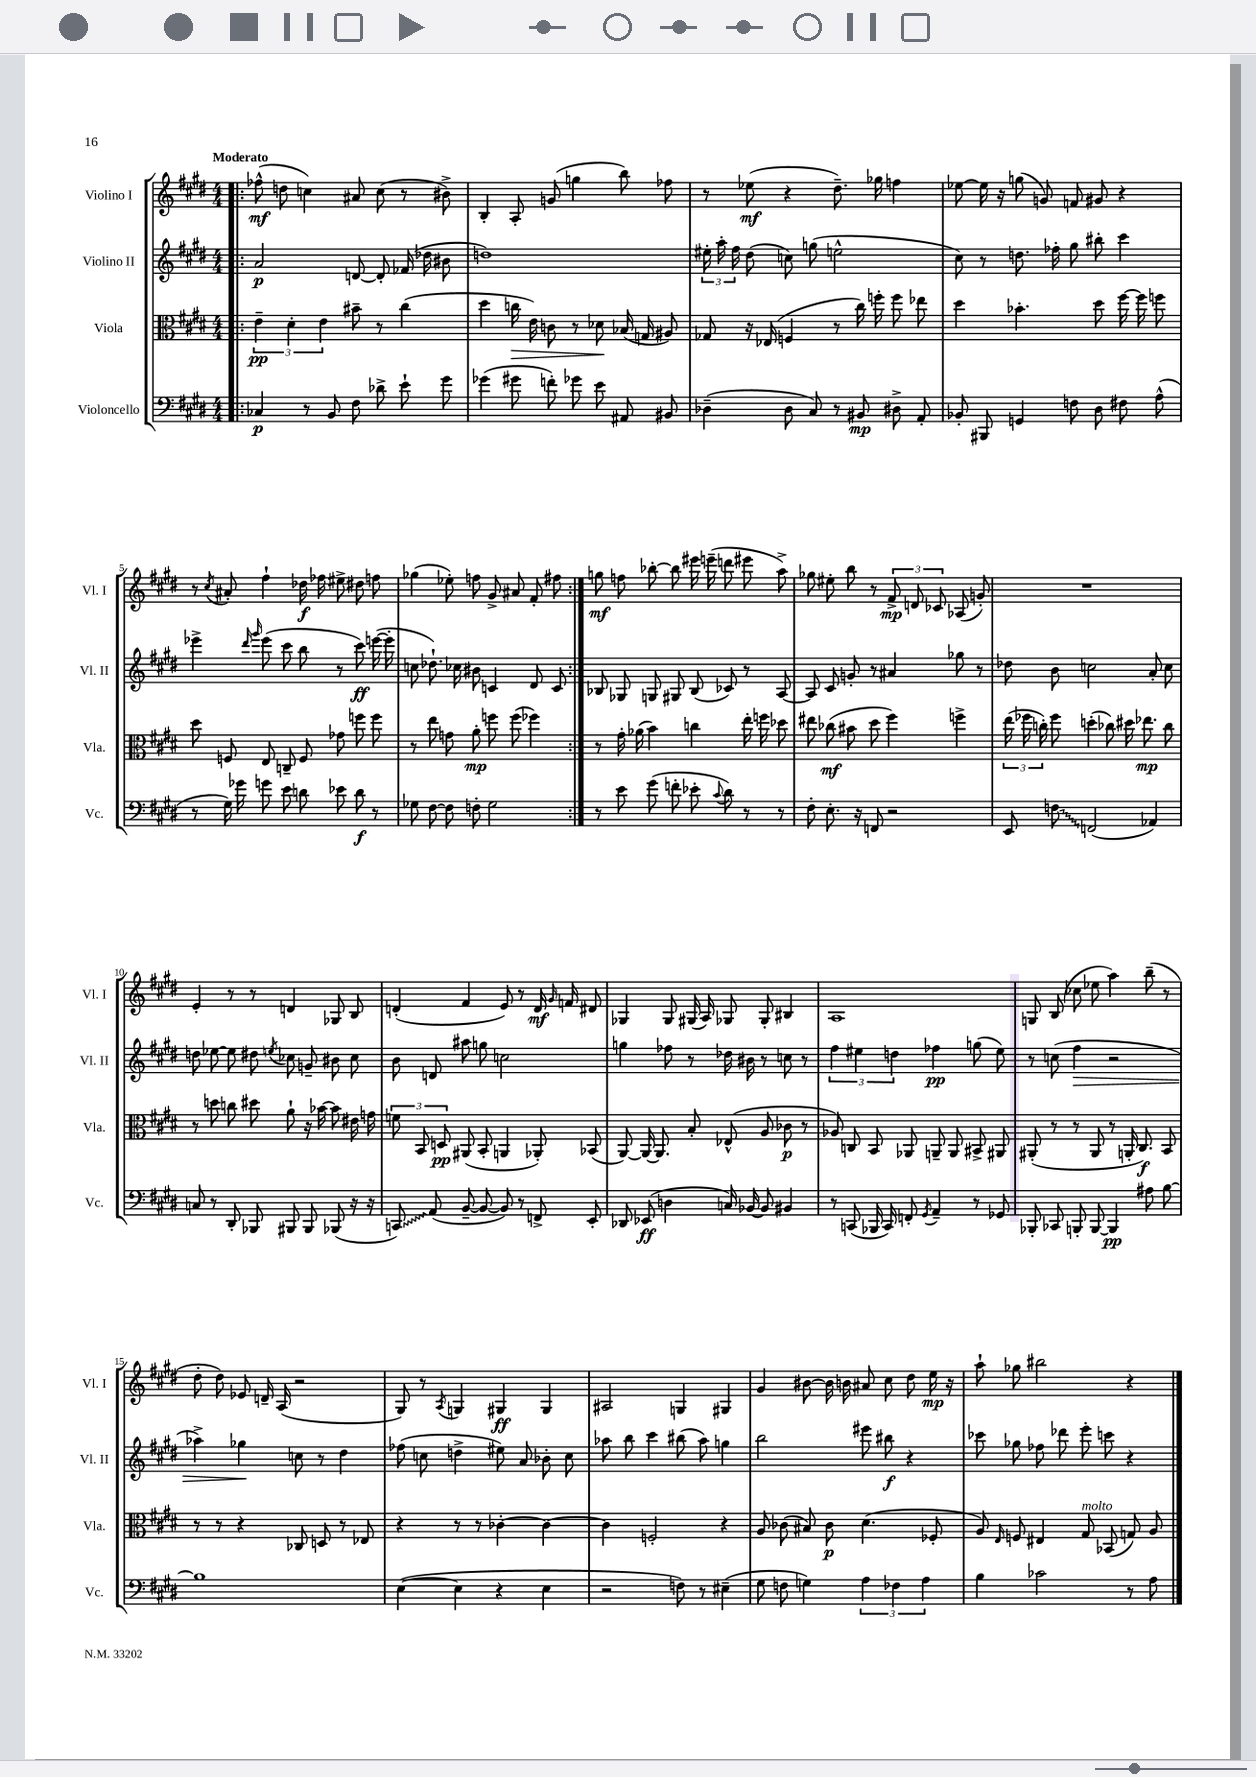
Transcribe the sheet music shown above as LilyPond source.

<<
\new StaffGroup <<
\new Staff = "s0" \with { instrumentName = "Violino I" shortInstrumentName = "Vl. I" } {
    \clef treble \key e \major \numericTimeSignature \time 4/4 \tempo "Moderato"
    \autoBeamOff \repeat volta 2 { \bar ".|:" fes''8-^\mf( d''8 c''4) ais'8 c''8( r8 bis'8->) |
    b4-. a8-. g'8( g''4 b''8) fes''8 |
    r8 ees''8\mf( r4 dis''8.--) ges''16 f''4 |
    ees''8~ ees''16 r16 g''8( g'8) f'8 gis'8 r4 |
    r8 \acciaccatura { cis''8 } ais'8-. fis''4-! des''16\f fes''16 eis''8-> dis''8 f''8 |
    ges''4( ees''8-.) f''8 gis'8-> ais'8 fis'8-. fis''8 | }
    g''8\mf f''8 bes''8~-. bes''8 eis'''16 e'''16--( d'''8 eis'''8 a''8->) |
    ges''8 eis''8-. b''8 r8 \tuplet 3/2 { fis'8->\mp d'8 ces'8 } aes8( g'8-.) |
    R1 |
    e'4-. r8 r8 d'4 ges8 b8 |
    d'4-.( fis'4 e'8) r8 d'16\mf \grace { gis'16 } f'16 dis'8 |
    ges4 ges8 gis16( a16) ges8 ges8-. bis4 |
    a1 |
    g8 b8( ces''8 ees''8 a''4) b''8--( r8 |
    dis''8-. dis''8) ees'8 d'16-- a16( r2 |
    gis8) r8 \acciaccatura { a8 } g4 gis4\ff gis4 |
    ais2 g4 gis4 |
    gis'4 bis'8~ bis'16 b'16 ais'8 cis''8 dis''8 e''16\mp r16 |
    a''8-! ges''8 bis''2 r4 \bar "|." |
}
\new Staff = "s1" \with { instrumentName = "Violino II" shortInstrumentName = "Vl. II" } {
    \clef treble \key e \major \numericTimeSignature \time 4/4
    \autoBeamOff \repeat volta 2 { \bar ".|:" a'2\p d'8~ d'8-. fes'16( des''16 bis'8 |
    d''1) |
    \tuplet 3/2 { eis''16-. a''16-. fis''16 } dis''8( c''8) g''8( e''2-^ |
    cis''8) r8 d''8. fes''16-. gis''8 bis''8-. cis'''4 |
    ees'''4-> \grace { dis'''16 gis'''16 } ees'''8( cis'''8 b''8 r8 cis'''8\ff) e'''16~( e'''16-. |
    c''8 des''8.-!) ces''16 bis'8 c'4 dis'8 c'8 | }
    bes8 ges8 g8 gis8 bes8( ces'8) r8 a8~ |
    a8 cis'8 g'8-. r8 ais'4 ges''8 r8 |
    des''8 b'8 c''2 a'8-. c''8 |
    d''8 ees''8~ ees''8 dis''8 \acciaccatura { e''8 } ces''8 g'8-- bis'8 ces''8 |
    b'8 d'8 ais''8 g''8 c''2 |
    g''4 fes''8 r8 des''16 bis'16 r8 c''8 r8 |
    \tuplet 3/2 { fis''4 eis''4 d''4 } fes''4\pp g''8( eis''8) |
    r8 c''8( fis''4\> r2 |
    aes''4->) ges''4\! c''8 r8 dis''4 |
    fes''8( c''8 d''4-> eis''8) a'8 bes'8-. c''8 |
    aes''8 b''8 cis'''4 bis''8( aes''8) g''4 |
    b''2 eis'''8 bis''8\f r4 |
    ces'''8 ges''8 fes''8 des'''8 e'''8-. c'''8 r4 \bar "|." |
}
\new Staff = "s2" \with { instrumentName = "Viola" shortInstrumentName = "Vla." } {
    \clef alto \key e \major \numericTimeSignature \time 4/4
    \autoBeamOff \repeat volta 2 { \bar ".|:" \tuplet 3/2 { e'4--\pp dis'4-. e'4 } bis'8-- r8 cis''4( |
    dis''4 c''16\> e'16) c'8 r8 des'8\! bes16( g16 ais8) |
    ges8 r16 ees16( f4 r8 cis''16) f''16-. f''8 ees''8 |
    dis''4 bes'4.-. dis''8 fis''16~ fis''16 f''8 |
    dis''8 f8 e8 c8-- f8 ges'8 f''8 f''8 |
    r8 e''8 g'8 a'8-.\mp f''8 f''8( fes''4) | }
    r8 gis'16-. aes'16( b'4) c''4 e''16-. f''16 des''8 |
    eis''8 ces''8\mf( bis'8 dis''8 fis''4) f''4-> |
    \tuplet 3/2 { e''16( fes''16 c''16-.) } fes''8 d''4-.( ces''8) dis''16 ees''8.\mp ces''8 |
    r8 d''8 c''8 dis''8 a'8-! r16 bes'16~ bes'8 eis'16 g'16 |
    \tuplet 3/2 { f'8 b,8 d8\pp } ais,8( b,8-. a,4 aes,8-.) bes,8( |
    a,8~) a,16~ a,8. b8-. ees8-^( a8 ces'8\p r8 |
    aes8) c8 b,8 aes,8 a,8-- a,8 bis,8-> ais,8 |
    ais,8-.( r8 r8 ais,8 r8 a,16-. cis8.\f) b,8 |
    r8 r8 r4 ces8 d8 r8 ees8 |
    r4 r8 r8 ces'4~-. ces'4~ |
    ces'4 f2-. r4 |
    a8 ces'8( bis8) ces'8\p dis'4.( fes8-. |
    a8) \grace { e16 } f8 eis4 gis8^\markup { \italic "molto" } bes,8( g8) a8 \bar "|." |
}
\new Staff = "s3" \with { instrumentName = "Violoncello" shortInstrumentName = "Vc." } {
    \clef bass \key e \major \numericTimeSignature \time 4/4
    \autoBeamOff \repeat volta 2 { \bar ".|:" ces4\p r8 b,8 fis8 des'8-> e'8-! gis'8 |
    ges'4( gis'8 f'8-.) ges'8 e'8 ais,8 bis,8 |
    des4--( des8 cis8) r8 bis,8\mp dis8-> a,8-. |
    bes,8-. bis,,8 g,4 f8 dis8 fis8 a8-^( |
    r8 gis16) ges'16 g'8 e'8 d'8 ees'8 d'8\f r8 |
    ges8 fis8~ fis8 f8-. ges2 | }
    r8 e'8 gis'8( f'8-. ees'8-. \appoggiatura { cis'8 } dis'8) r8 r8 |
    fis8-. e8.-. r16 f,8 r2 |
    e,8 \once \override Glissando.style = #'zigzag f8\glissando f,2( aes,4) |
    c8 r8 dis,8-. bes,,8 bis,,8 bis,,8 bes,,8( r16 r16 |
    \once \override Glissando.style = #'zigzag c,8\glissando) a,8( b,8~-- b,8~ b,8) r8 f,8-> e,8-. |
    des,8 ees,8\ff( d4 c16) bes,16~ bes,8 bis,4 |
    r8 c,8( bes,,16 c,16) f,8-. \acciaccatura { gis,8 } a,4-- r8 ges,8 |
    bes,,8-. ces,8 b,,8-. b,,8~ b,,4\pp ais8 b8~ |
    b1 |
    e4~( e4 r4 e4 |
    r2 f8) r8 eis4--( |
    gis8 f8 g4) \tuplet 3/2 { a4 fes4 a4 } |
    b4 ces'2 r8 a8 \bar "|." |
}
>>
>>
